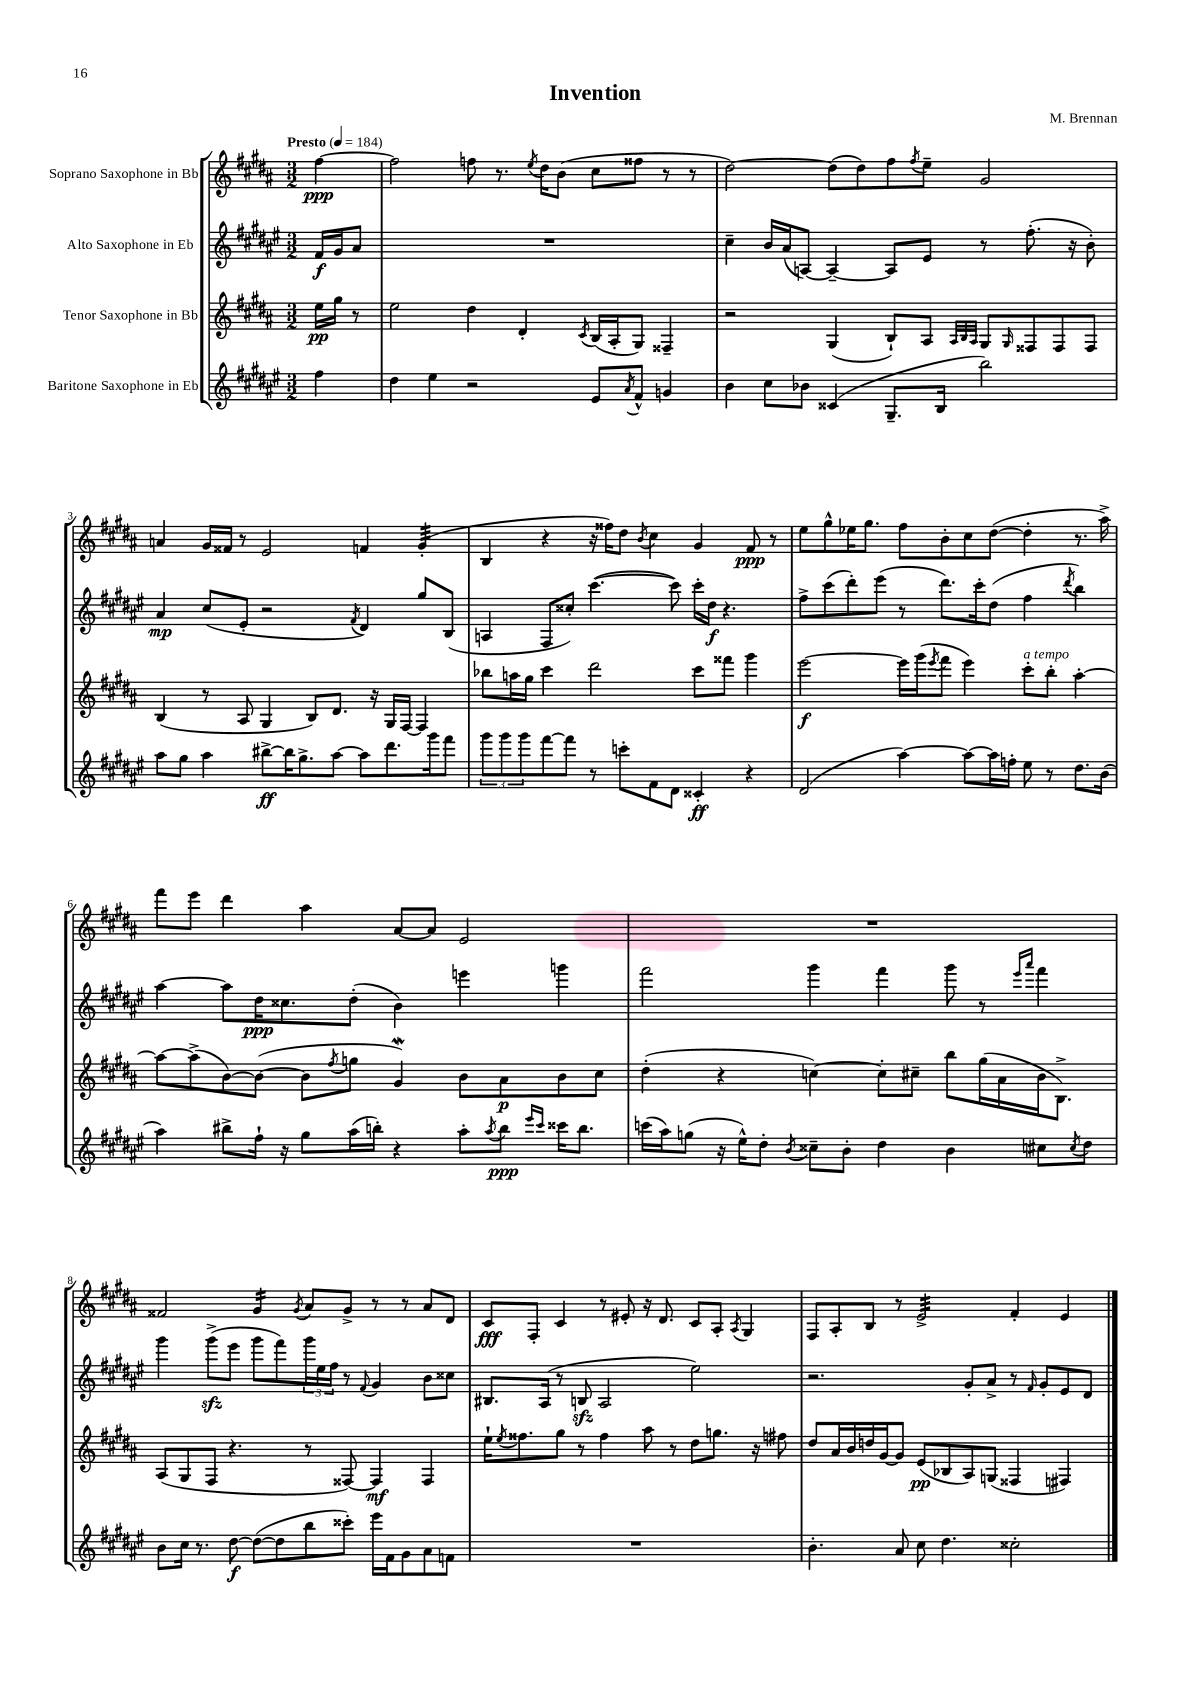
\header { title = "Invention" composer = "M. Brennan" }
<<
\new StaffGroup <<
\new Staff = "s0" \with { instrumentName = "Soprano Saxophone in Bb" } {
    \clef treble \key b \major \numericTimeSignature \time 3/2 \partial 4 \tempo "Presto" 4 = 184
    fis''4~\ppp |
    fis''2 f''8 r8. \acciaccatura { e''8 } dis''16 b'8( cis''8 fisis''8 r8 r8 |
    dis''2~) dis''8( dis''8) fis''8 \acciaccatura { fis''8 } e''8-- gis'2 |
    a'4 gis'16 fisis'16 r8 e'2 f'4 gis'4:32-.( |
    b4 r4 r16 fisis''16) dis''8 \acciaccatura { b'8 } cis''4 gis'4 fis'8\ppp r8 |
    e''8 gis''8-^ ees''16 gis''8. fis''8 b'8-. cis''8 dis''8~( dis''4-. r8. ais''16->) |
    fis'''8 e'''8 dis'''4 ais''4 ais'8~ ais'8 e'2 |
    R1. |
    fisis'2 gis'4:16 \acciaccatura { gis'8 } ais'8 gis'8-> r8 r8 ais'8 dis'8 |
    cis'8\fff fis8-. cis'4 r8 eis'8-. r16 dis'8. cis'8 ais8-. \acciaccatura { ais8 } gis4 |
    fis8 ais8-. b8 r8 e'2:32-> fis'4-. e'4 \bar "|." |
}
\new Staff = "s1" \with { instrumentName = "Alto Saxophone in Eb" } {
    \clef treble \key fis \major \numericTimeSignature \time 3/2 \partial 4
    fis'16\f gis'16 ais'8 |
    R1. |
    cis''4-- b'16 ais'16( a8~) a4~-- a8 eis'8 r8 fis''8.-.( r16 b'8-.) |
    ais'4\mp cis''8( eis'8-. r2 \acciaccatura { fis'8 } dis'4) gis''8 b8( |
    a4 fis8 cisis''8-.) cis'''4.~( cis'''8) cis'''16-. dis''16\f r4. |
    fis''8-> cis'''8( dis'''8-.) eis'''8( r8 dis'''8.) cis'''16-. dis''8( fis''4 \acciaccatura { dis'''8 } b''4) |
    ais''4~ ais''8 dis''16\ppp cisis''8. dis''8-.( b'4) e'''4 g'''4 |
    fis'''2 gis'''4 fis'''4 gis'''8 r8 \grace { eis'''16 ais'''16 } fis'''4 |
    gis'''4 gis'''8->\sfz( eis'''8 gis'''8 fis'''8) \tuplet 3/2 { gis'''16 eis''16 fis''16 } r8 \appoggiatura { fis'8 } gis'4 b'8 cisis''8 |
    bis8. ais16( r8 b8\sfz ais2 eis''2) |
    r2. gis'8-. ais'8-> r8 \grace { fis'16 } gis'8-. eis'8 dis'8 \bar "|." |
}
\new Staff = "s2" \with { instrumentName = "Tenor Saxophone in Bb" } {
    \clef treble \key b \major \numericTimeSignature \time 3/2 \partial 4
    e''16\pp gis''16 r8 |
    e''2 dis''4 dis'4-. \acciaccatura { cis'8 } b16( ais16-. gis8) fisis4-- |
    r2 gis4( b8-!) ais8 \grace { ais32 b32 ais32 } gis8 \grace { gis16 } fisis8 fisis8 fisis8 |
    b4( r8 ais8 gis4 b8) dis'8. r16 gis16 fis16~ fis4 |
    bes''8 a''16 gis''16 cis'''4 dis'''2 cis'''8 fisis'''8 gis'''4 |
    e'''2~\f e'''16 gis'''16( \acciaccatura { e'''8 } fis'''8 e'''4) cis'''8-.^\markup { \italic "a tempo" } b''8-. ais''4~-. |
    ais''8~ ais''8->( b'8~) b'8~( b'8 \acciaccatura { fis''8 } g''8 gis'4\mordent) b'8 ais'8\p b'8 cis''8 |
    dis''4-.( r4 c''4~) c''8-. cis''8-- b''8 gis''16( ais'16 b'16 b8.->) |
    ais8( gis8 fis8 r4. r8 fisis8~) fisis4\mf fisis4 |
    e''16-! \acciaccatura { e''8 } fisis''8. gis''8 r8 fisis''4 ais''8 r8 dis''8 g''8. r16 fis''8 |
    dis''8 ais'16 b'16 d''16 gis'16~ gis'8 e'8\pp( bes8 ais8) g8( fisis4 fis4) \bar "|." |
}
\new Staff = "s3" \with { instrumentName = "Baritone Saxophone in Eb" } {
    \clef treble \key fis \major \numericTimeSignature \time 3/2 \partial 4
    fis''4 |
    dis''4 eis''4 r2 eis'8 \acciaccatura { ais'8 } fis'8-^ g'4 |
    b'4 cis''8 bes'8 cisis'4( gis8.-- b16 b''2) |
    ais''8 gis''8 ais''4 bis''8~->\ff bis''16 gis''8.-> ais''8~ ais''8 dis'''8. gis'''16 fis'''8 |
    \tuplet 3/2 { gis'''8 gis'''8 gis'''8 } fis'''8~ fis'''8 r8 c'''8-. fis'8 dis'8 cisis'4-.\ff r4 |
    dis'2( ais''4~) ais''8~ ais''16 f''16-. eis''8 r8 dis''8. b'16( |
    ais''4) bis''8-> fis''16-! r16 gis''8 ais''16( b''16-.) r4 ais''8-. \acciaccatura { ais''8 } b''8\ppp \grace { eis'''16 cis'''16 } cisis'''16 b''8. |
    c'''16( ais''16) g''8( r16 eis''16-^) dis''8-. \acciaccatura { b'8 } cisis''8-- b'8-. dis''4 b'4 cis''8 \acciaccatura { cis''8 } dis''8 |
    b'8 cis''16 r8. dis''8~\f dis''8~( dis''8 b''8 cisis'''8-.) eis'''16 fis'16 gis'8 ais'8 f'8 |
    R1. |
    b'4.-. ais'8 cis''8 dis''4. cisis''2-. \bar "|." |
}
>>
>>
